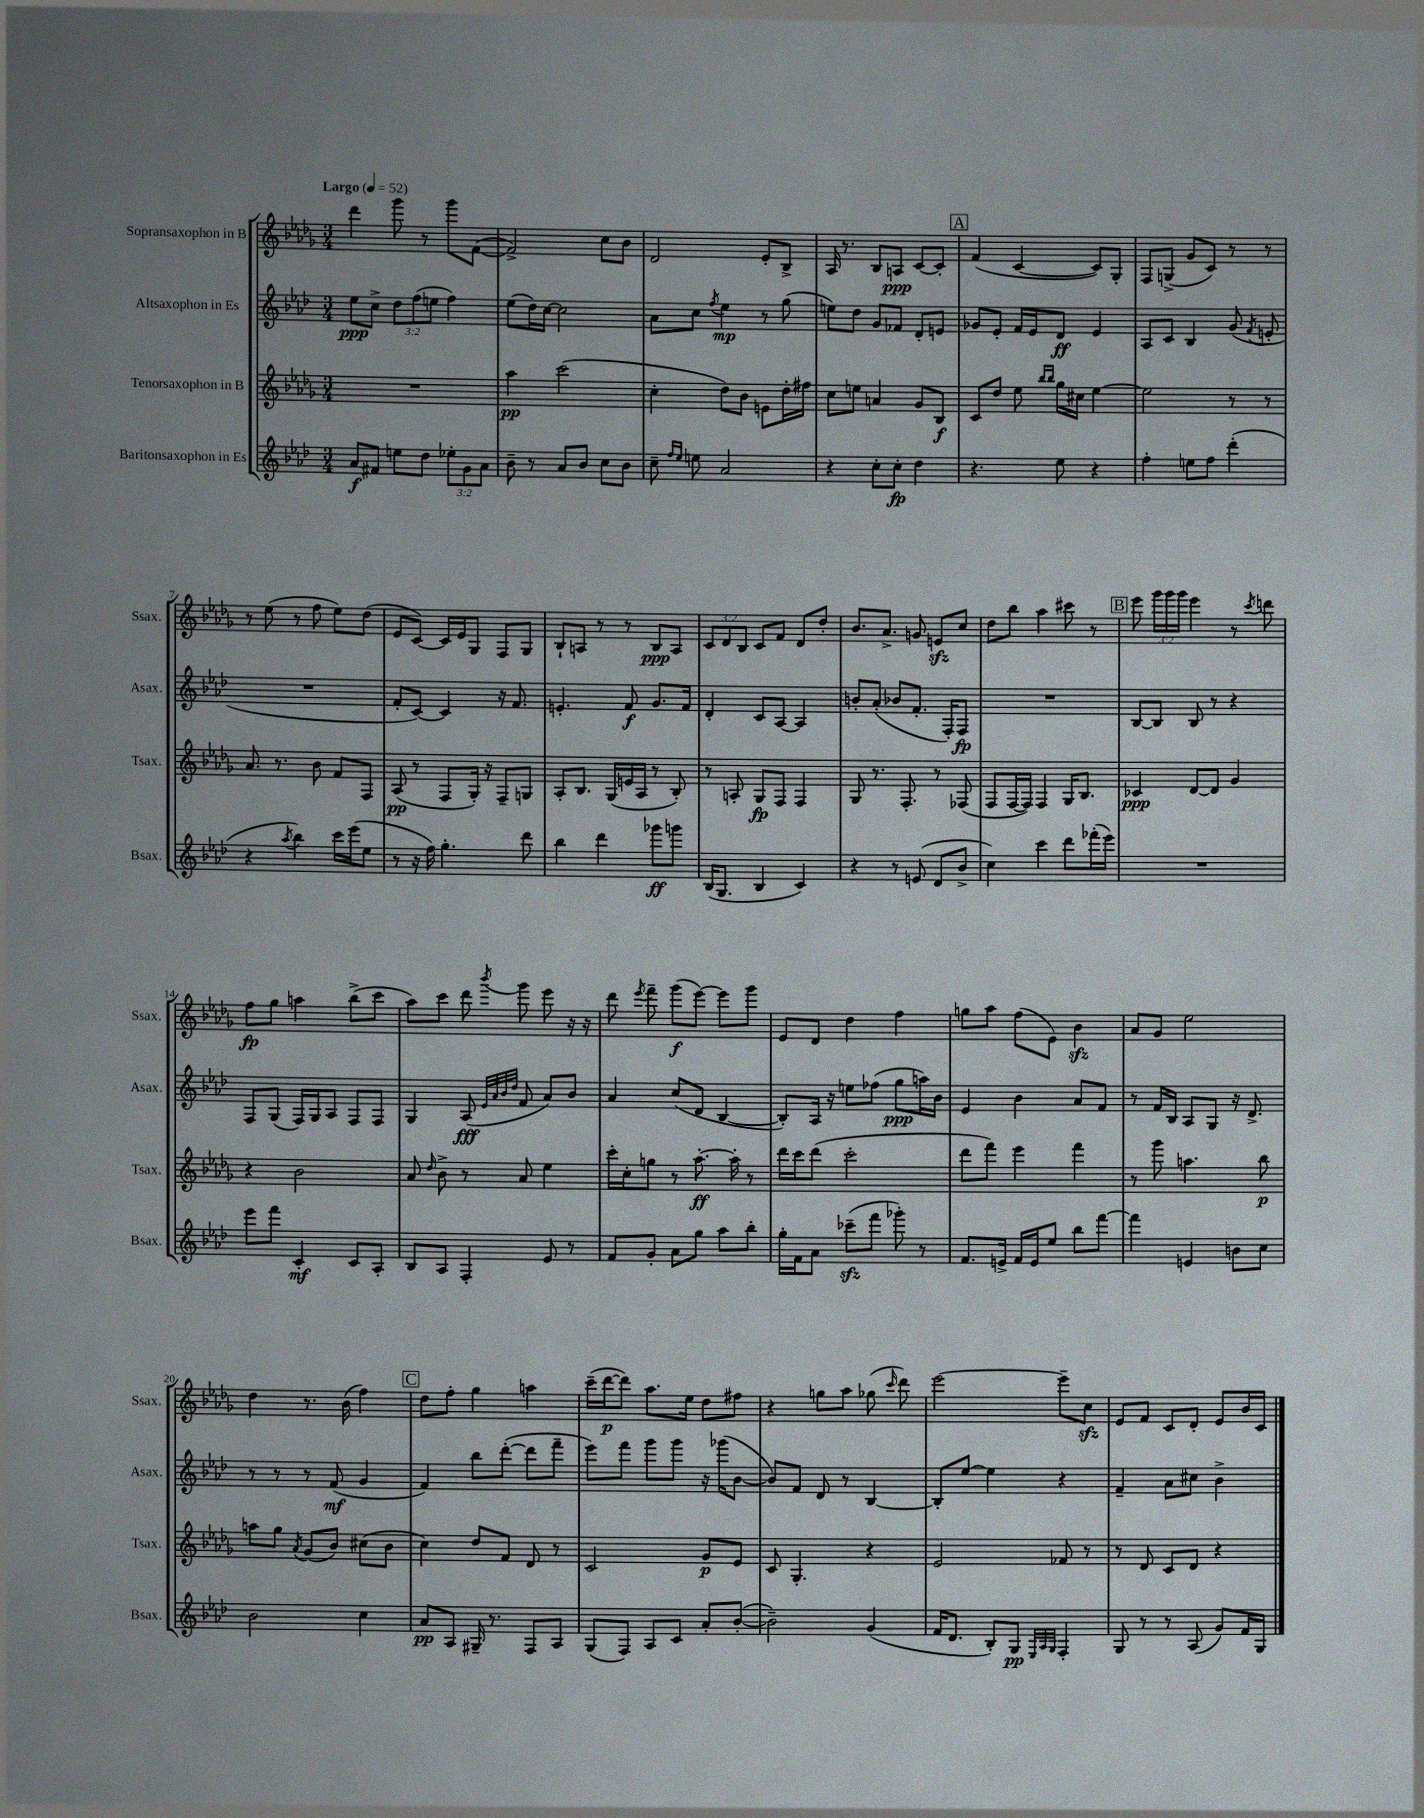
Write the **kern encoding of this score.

**kern	**kern	**kern	**kern
*staff4	*staff3	*staff2	*staff1
*clefG2	*clefG2	*clefG2	*clefG2
*k[b-e-a-d-]	*k[b-e-a-d-g-]	*k[b-e-a-d-]	*k[b-e-a-d-g-]
*M3/4	*M3/4	*M3/4	*M3/4
*MM52	*MM52	*MM52	*MM52
8a-	2.r	8ee-	4ddd-
8f#	.	8cc^	.
8ee	.	12dd-	8ggg-
.	.	(12ff	.
8dd-	.	.	8r
.	.	12ee	.
12ee-'	.	4ff)	8ggg-
12g	.	.	.
.	.	.	([8f
12a-	.	.	.
=	=	=	=
8b-~	4aa-	(8ee-	2f^])
8r	.	16dd-)	.
.	.	[16cc	.
8a-	(2ccc	2cc]	.
8b-	.	.	.
8cc	.	.	8cc
8b-	.	.	8b-
=	=	=	=
8cc~	4cc'	8a-	2d-
16qqff	.	.	.
16qqee-	.	.	.
8ee	.	8cc	.
.	.	8qff	.
2a-	8dd-)	4ee-	.
.	8b-	.	.
.	8e	8r	8e-'
.	16dd-'	(8gg	8B-^
.	16ff#	.	.
=	=	=	=
4r	8cc	8ee)	16A-
.	.	.	8.r
.	8ee	8dd-	.
8cc'	4a	8g	8B-
8cc'	.	8f-	8A
4dd-	8g-	8d-'	[8c
.	8B-	8e	8c']
=	=	=	=
4.r	8c	8g-	(4f
.	8dd-	8e-'	.
.	8ee-	16f	[4c
.	.	16e-	.
.	16qqbb-	.	.
.	16qqbb-	.	.
8ee-	16gg-	8d-	.
.	16cc#	.	.
4r	[4ee-	4e-	8c])
.	.	.	8G-'
=	=	=	=
4ff'	2ee-]	8A-	8F
.	.	8c	(8G^
8ee	.	4B-	8g-
8ff	.	.	8c)
(4ddd-'	8r	(8g	8r
.	.	8qf	.
.	8r	8e'	8r
=	=	=	=
4r	8.a-	2.r	8r
.	.	.	(8ee-
.	8.r	.	.
8qaa-	.	.	.
4bb-)	.	.	8r
.	8b-	.	8ff
16ccc	8f	.	8ee-)
(16eee-	.	.	.
8ee-	8F	.	(8dd-
=	=	=	=
8r	(8A-	8f'	8e-
16r	8r	[8c)	[8c)
16ff)	.	.	.
4.gg'	8F	4c]	16c]
.	.	.	16e-
.	16G-')	.	8G-
.	16r	.	.
.	8F~	16r	8F
.	.	8.f	.
8ddd-	8G	.	8G-
=	=	=	=
4bb-	8A-'	4.e'	8B-`
.	8.B-	.	8A
4ddd-	.	.	8r
.	(16G-	.	.
.	16e	8f	8r
.	16A-	.	.
8ggg-	8r	8.g	8B-
8ggg	8B-')	.	8A
.	.	16f	.
=	=	=	=
(16B-	8r	4d-'	12c
8.G	.	.	.
.	.	.	12d-
.	8A'	.	.
.	.	.	12B-
4B-	8G-	8c	8c
.	8F	[8A-	8f
4c)	4F	4A-]	8d-
.	.	.	8dd-'
=	=	=	=
4r	8G-	8b'	8.b-
.	8.r	(8a-'	.
.	.	.	8.a-^
8r	.	8b-	.
.	8.F'	.	.
(8e	.	8.f'	8g
8d-	8r	.	8e
.	.	16F')	.
8b-^	(8F-	8F	8cc
=	=	=	=
4cc)	8F	2.r	8dd-
.	[16F	.	8bb-
.	16F])	.	.
4ccc	4F	.	4aa-
8ddd-	16G-	.	8ccc#
.	8.B-	.	.
(16fff-'	.	.	8r
16eee-)	.	.	.
=	=	=	=
2.r	4c-	[8B-	8eee-
.	.	8B-]	24ggg-
.	.	.	24ggg-
.	.	.	24ggg-
.	[8d-	8B-	4eee-
.	8d-]	8r	.
.	4g-	4r	8r
.	.	.	8qccc
.	.	.	8ddd
=	=	=	=
8eee-	4r	8F	8ff
8fff	.	(8G	8gg-
4c'	2b-	16F)	4aa
.	.	16G	.
.	.	8A-	.
8c	.	8F	(8bb-^
8A-'	.	8F	8ccc
=	=	=	=
8B-	8a-	4G	8aa-)
.	16qqdd-	.	.
8A-	8b-^	.	8ccc
4F'	8r	(8A-	8ddd-
.	.	32qqe-	.
.	.	32qqa-	.
.	.	32qqb-	.
.	.	32qqdd-	8qbbb-
.	8a-	8f	8ggg-
8e-	4ee-	8a-)	8eee-
8r	.	8b-	16r
.	.	.	16r
=	=	=	=
8f	16ccc'	4a-	8ddd-
.	16cc'	.	.
.	.	.	8qeee-
8g'	8gg	.	8fff~
8a-	8r	(8cc	(8ggg-
8gg	[8.aa-'	8d-	[8eee-)
8aa-	.	[4B-	8eee-]
.	16aa-']	.	.
8bb-'	8r	.	8ggg-
=	=	=	=
16gg'	16ddd-	8B-'])	8e-
16f	16ccc	.	.
8a-	(8ddd-	16A-	8d-
.	.	16r	.
(8ccc-~	2ccc'	8ee	4dd-
8fff	.	(8ff-	.
8ggg-')	.	8gg	4ff
8r	.	16aa)	.
.	.	16b-	.
=	=	=	=
8.f	8ddd-	4e-	8gg
.	8fff)	.	8aa-
16e^	.	.	.
16f	4eee-	4b-	(8ff
16e	.	.	.
8ee-	.	.	8e-)
8bb-	4fff	8a-	4b-
[8fff	.	8f	.
=	=	=	=
4fff]	8r	8r	8a-
.	8ggg-	16f	8g-
.	.	16B-	.
4e	4.aa	8A-	2ee-
.	.	8G	.
8b	.	16r	.
.	.	8.d-^	.
8cc	8bb-	.	.
=	=	=	=
2b-	8aa	8r	4dd-
.	8gg-	8r	.
.	8qa-	.	.
.	(8g-	8r	8.r
.	8b-)	(8f	.
.	.	.	(16b-
4cc	(8cc#	4g	4ff)
.	8b-	.	.
=	=	=	=
8a-	4cc)	4f)	8dd-
8A-	.	.	8ff'
16G#~	8dd-	8bb-	4gg-
8.r	.	.	.
.	8f	([8ddd-'	.
8F	8d-	8ddd-]	4aa
8A-	8r	8fff~	.
=	=	=	=
(8G	2c	8eee-)	(16ccc~
.	.	.	[16ddd-
8F)	.	8fff	8ddd-])
8A-	.	8ggg	8.aa-
8c	.	8ggg	.
.	.	.	16ee-
8a-'	8g-	16r	8dd-
.	.	(16ggg-	.
([8b-'	8e-	[8b-	8ff#
=	=	=	=
2b-~])	8c	8b-])	4r
.	4.G-'	8f	.
.	.	8d-	8gg
.	.	8r	8aa-
(4g	4r	[4B-	(8gg-
.	.	.	16qqccc
.	.	.	8ddd-)
=	=	=	=
16f	2e-	8B-']	[2eee-
8.d-	.	.	.
.	.	[8ee-	.
8B-')	.	4ee-]	.
8G	.	.	.
32qqE-	.	.	.
32qqA-	.	.	.
32qqG	.	.	.
4F'	8f-	4r	8eee-~]
.	8r	.	8cc
=	=	=	=
8G	8r	4f~	8e-
8r	8d-	.	8f
8r	8c	8a-	8c
(8A-	8d-	8cc#	8d-'
8g)	4r	4b-^	8e-
16f	.	.	16b-
16G	.	.	16c
==	==	==	==
*-	*-	*-	*-
